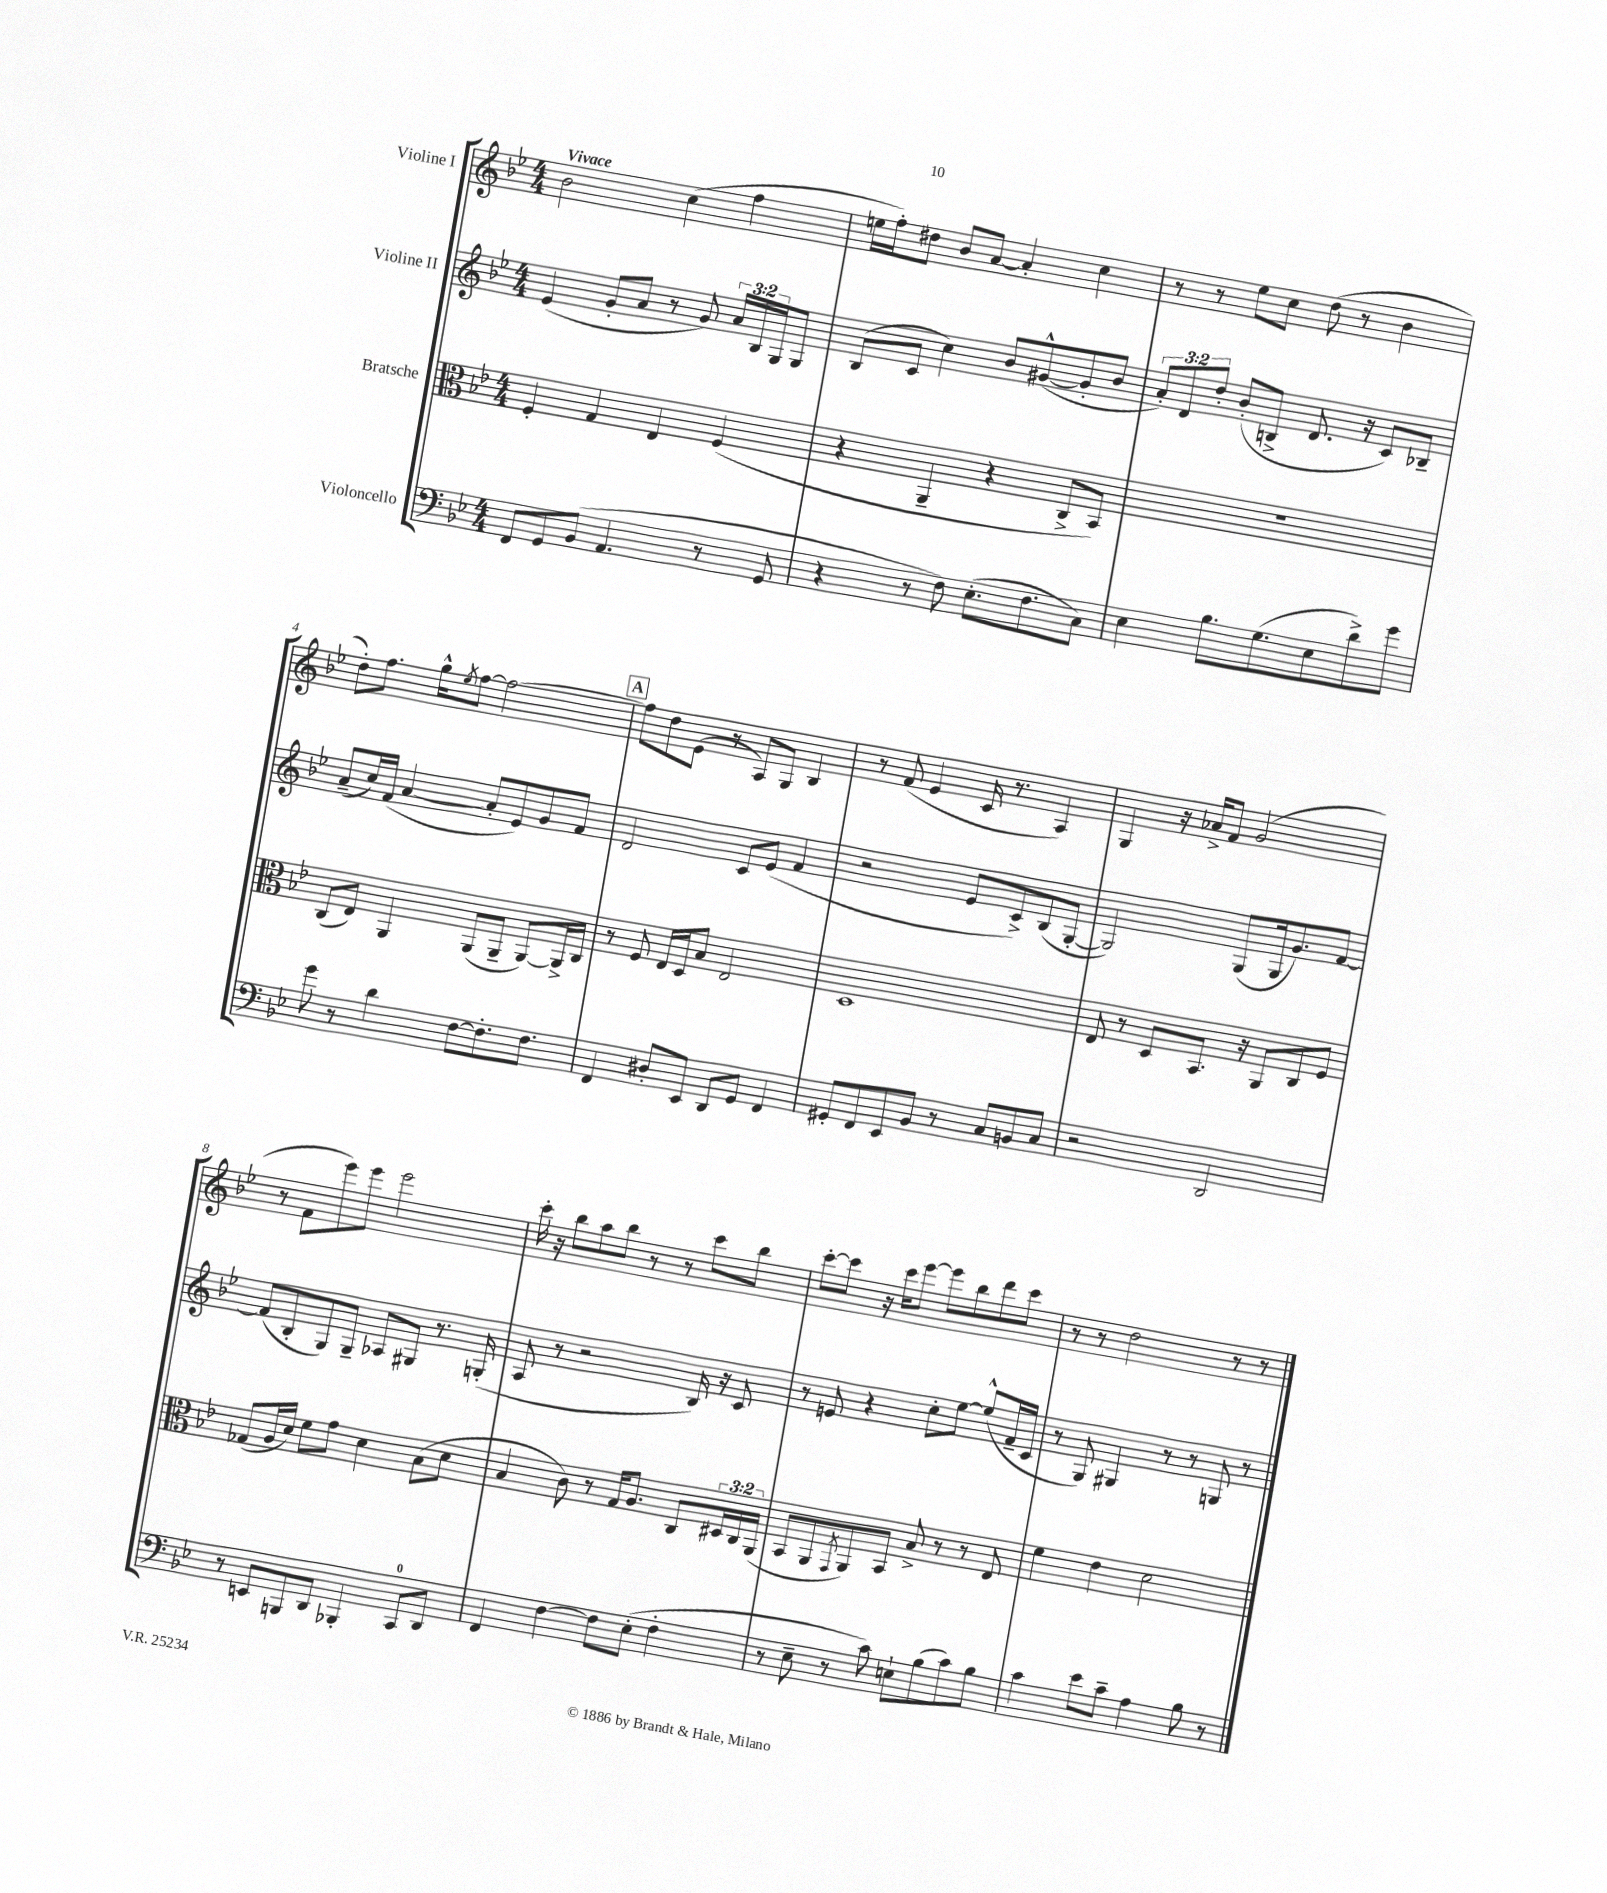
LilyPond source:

<<
\new StaffGroup <<
\new Staff = "s0" \with { instrumentName = "Violine I" } {
    \clef treble \key bes \major \numericTimeSignature \time 4/4 \tempo "Vivace"
    bes'2 c''4( f''4 |
    e''16 f''16-.) dis''8 bes'8 a'8~ a'4-. c''4 |
    r8 r8 ees''8 c''8 d''8( r8 bes'4 |
    d''8-.) f''8. g''16-^ \acciaccatura { ees''8 } f''8~ f''2~ |
    \mark \markup { \box "A" } f''8 d''8 ees'8( r8 a8) g8 bes4 |
    r8 f'8( ees'4 c'16 r8. a4) |
    g4 r16 aes'16-> f'8 g'2( |
    r8 f'8 ees'''8) ees'''8 ees'''2 |
    c'''16-. r16 bes''8 a''8 bes''8 r8 r8 c'''8 bes''8 |
    c'''8~-. c'''8 r16 c'''16 ees'''8~ ees'''8 bes''8 d'''8 c'''8 |
    r8 r8 d''2 r8 r8 \bar "|." |
}
\new Staff = "s1" \with { instrumentName = "Violine II" } {
    \clef treble \key bes \major \numericTimeSignature \time 4/4 \override Staff.TupletNumber.text = #tuplet-number::calc-fraction-text
    ees'4( g'8-. a'8 r8 g'8) \tuplet 3/2 { a'16 bes16 g16 } g8 |
    bes8( c'8 c''4) bes'8 gis'8~-^( gis'8-. bes'8 |
    \tuplet 3/2 { a'8-.) d'8 d''8-. } bes'8-.( b8-> d'8. r16 c'8) bes8-- |
    a'8--( c''16) f'16( a'4~ a'8-. ees'8) g'8 f'8 |
    \mark \markup { \box "A" } d'2 c'8 ees'8( f'4 |
    r2 ees'8 c'8->) bes8( g8~-. |
    g2) g8( g16 g'8.) f'8~ |
    f'8( bes8-. g8) g8-- aes8 gis8 r8. g16-.( |
    a8 r8 r2 bes16) r16 c'8 |
    r8 e'8 r4 c''8-. ees''8~ ees''8-^( f'16-- c'16 |
    r8 g8) gis4 r8 r8 g8 r8 \bar "|." |
}
\new Staff = "s2" \with { instrumentName = "Bratsche" } {
    \clef alto \key bes \major \numericTimeSignature \time 4/4 \override Staff.TupletNumber.text = #tuplet-number::calc-fraction-text
    f4-. g4 ees4 f4( |
    r4 a,4-- r4 c8-> bes,8) |
    R1 |
    c8( ees8) a,4 a,8( a,8-- a,8~) a,16-> c16 |
    \mark \markup { \box "A" } r8 f8 ees16 d16 bes8 ees2 |
    d1 |
    ees8 r8 d8 bes,8. r16 a,8 c8 f8 |
    ges8( a16 d'16) f'8 g'8 d'4 bes8( d'8 |
    bes4 c'8) r8 g16 a8. c8 \tuplet 3/2 { dis16 c16 a,16( } |
    bes,8 a,8 \acciaccatura { g,8 } a,8) bes,8 bes8-> r8 r8 ees8 |
    f'4 ees'4 d'2 \bar "|." |
}
\new Staff = "s3" \with { instrumentName = "Violoncello" } {
    \clef bass \key bes \major \numericTimeSignature \time 4/4
    f,8 g,8 bes,8( a,4. r8 g,8 |
    r4 r8 f8) ees8.-.( f8. c8) |
    ees4 bes8. g8.( ees8 d'8->) g'8 |
    g'8 r8 d'4 f8~ f8.-. f8. |
    \mark \markup { \box "A" } f,4 dis8-. ees,8 d,8 g,8 f,4 |
    gis,8-. f,8 ees,8 bes,8 r8 c8 b,8 c8 |
    r2 d,2 |
    r8 e,8 b,,8 d,8 bes,,4-. c,8-0 d,8 |
    f,4 f4~ f8 ees8-.( f4-. |
    r8 ees8-- r8 c'8) e8-! bes8( c'8) bes8 |
    c'4 ees'8 c'8-- a4 bes8 r8 \bar "|." |
}
>>
>>
